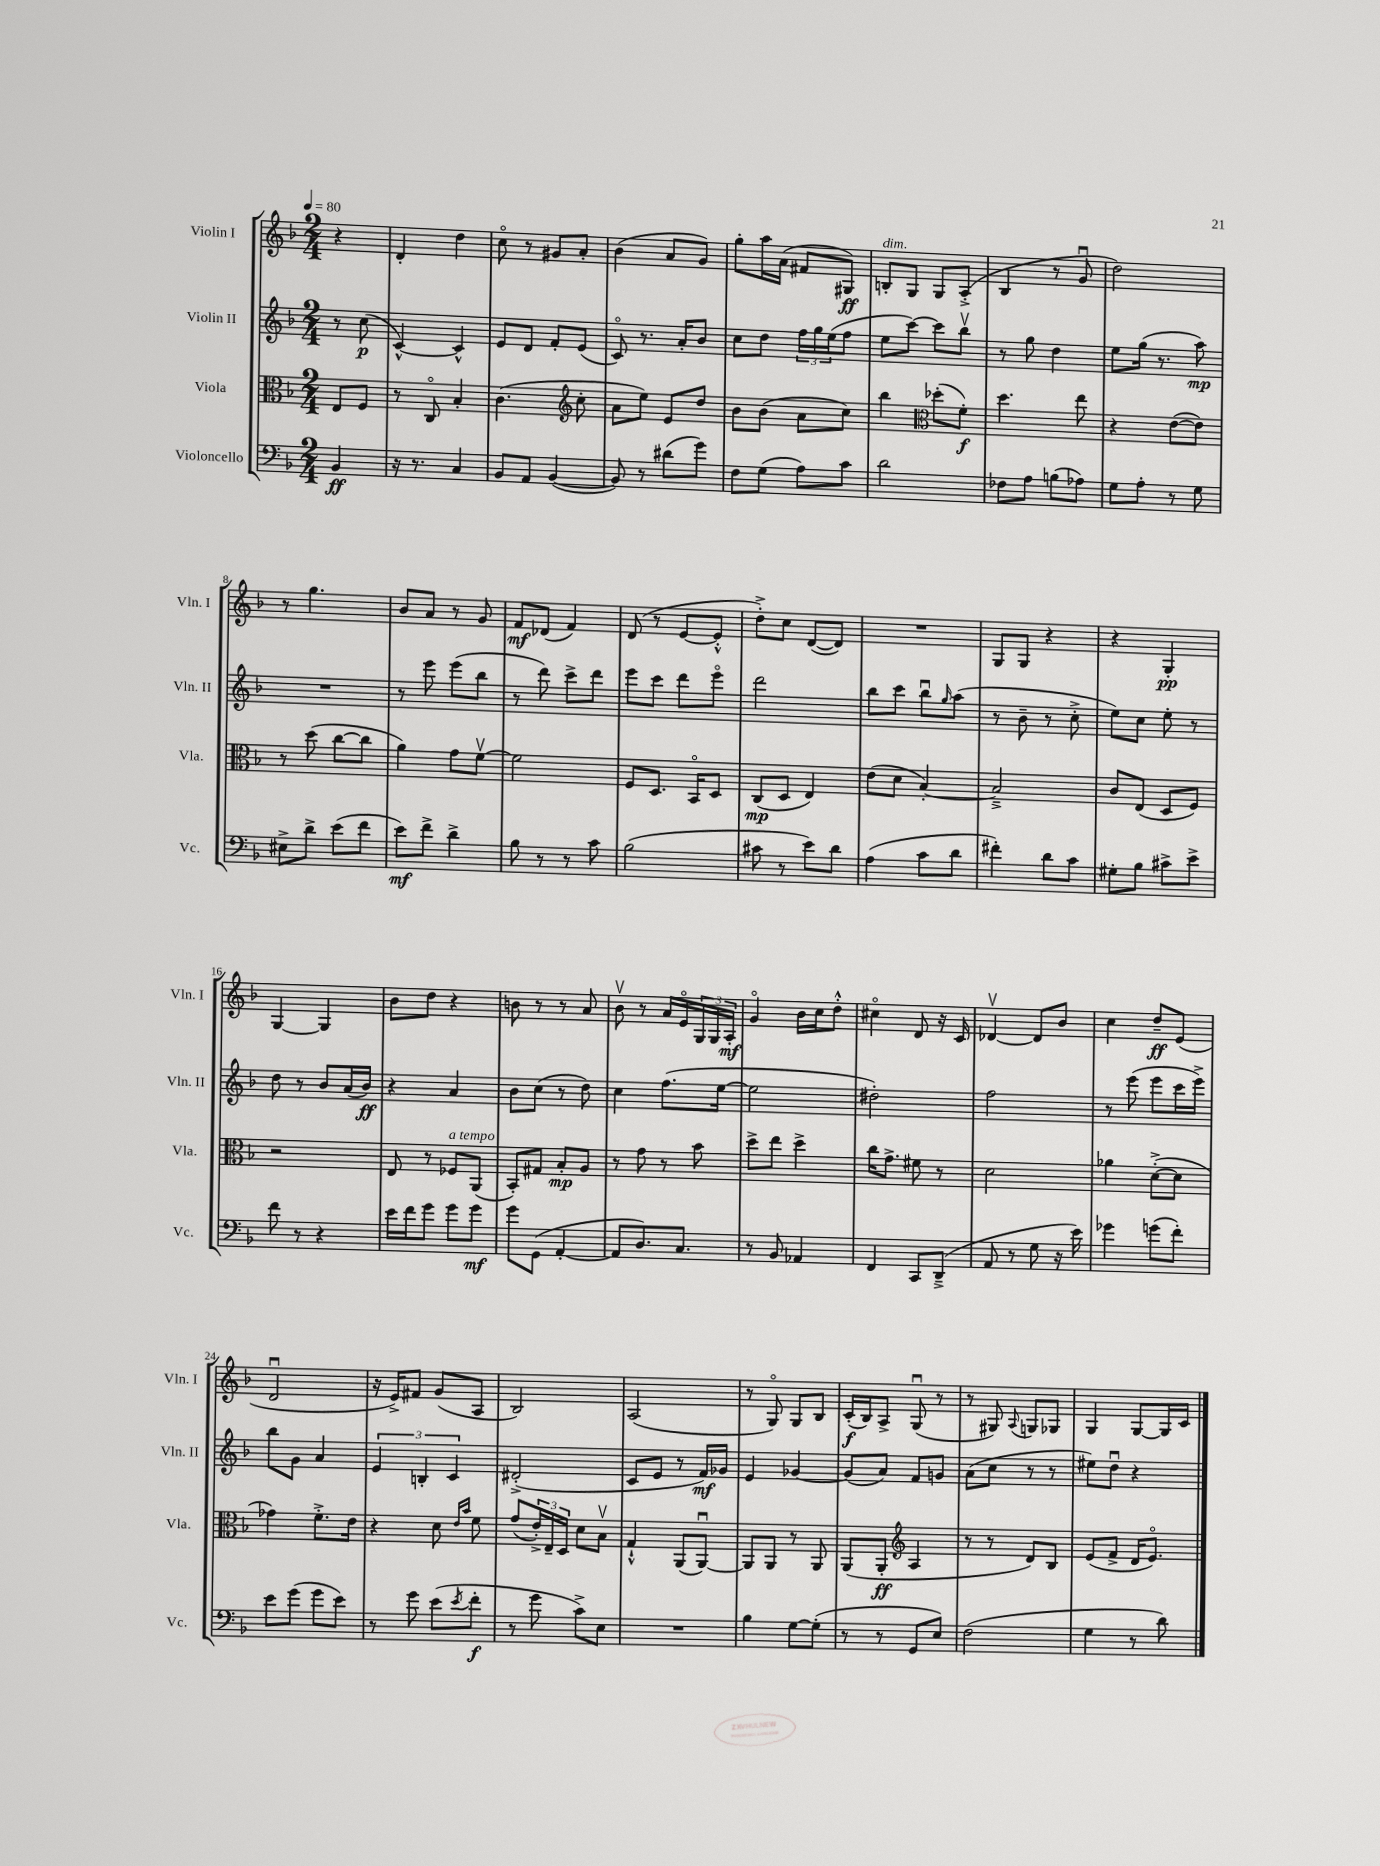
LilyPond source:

<<
\new StaffGroup <<
\new Staff = "s0" \with { instrumentName = "Violin I" shortInstrumentName = "Vln. I" } {
    \clef treble \key f \major \numericTimeSignature \time 2/4 \partial 4 \tempo 4 = 80
    r4 |
    d'4-. d''4 |
    c''8\flageolet r8 gis'8 a'8-. |
    bes'4( a'8 g'8) |
    g''8-. a''16 a'16( fis'8 gis8\ff) |
    b8-.^\markup { \italic "dim." } g8 g8 a8-.->( |
    bes4 r8 g'8\downbow |
    d''2) |
    r8 g''4. |
    bes'8 a'8 r8 g'8 |
    f'8\mf des'8( f'4) |
    d'8( r8 e'8~ e'8-.-^ |
    d''8-.->) c''8 d'8~( d'8) |
    R2 |
    g8 g8 r4 |
    r4 g4-.\pp |
    g4~ g4 |
    bes'8 d''8 r4 |
    b'8 r8 r8 a'8 |
    bes'8\upbow r8 a'16 e'16\flageolet \tuplet 3/2 { g16 g16 a16-.\mf } |
    g'4\flageolet bes'16 c''16 d''8-.-^ |
    cis''4\flageolet d'8 r16 c'16 |
    des'4~\upbow des'8 bes'8 |
    c''4 d''8--\ff e'8( |
    d'2\downbow |
    r16 e'16->) fis'8 g'8( a8 |
    bes2) |
    a2( |
    r8 g8\flageolet) g8 bes8 |
    c'16-.\f( bes16) a8-> g8\downbow( r8 |
    r8 gis8) \appoggiatura { a8 } g8 ges8 |
    g4 g8~ g16 c'16 \bar "|." |
}
\new Staff = "s1" \with { instrumentName = "Violin II" shortInstrumentName = "Vln. II" } {
    \clef treble \key f \major \numericTimeSignature \time 2/4 \partial 4
    r8 c''8\p( |
    c'4~-^) c'4-^ |
    e'8 d'8 f'8-. e'8( |
    c'8\flageolet) r8. a'16-. bes'8 |
    c''8 d''8 \tuplet 3/2 { f''16 g''16 e''16( } f''8 |
    e''8 c'''8~) c'''8 bes''8\upbow |
    r8 g''8 d''4 |
    e''8 g''16( r8. a''8\mp) |
    R2 |
    r8 e'''8 e'''8( bes''8 |
    r8 d'''8) c'''8-> d'''8 |
    e'''8 c'''8 d'''8 e'''8\flageolet |
    d'''2 |
    bes''8 c'''8 bes''8\downbow \grace { g''16 } a''8( |
    r8 bes'8-- r8 c''8-.-> |
    e''8) c''8 e''8-. r8 |
    d''8 r8 bes'8 a'16( bes'16\ff) |
    r4 a'4 |
    bes'8 c''8( r8 d''8) |
    c''4 f''8.( e''16~ |
    e''2 |
    dis''2-.) |
    f''2 |
    r8 e'''8( e'''8 c'''16 e'''16->) |
    bes''8 g'8 a'4 |
    \tuplet 3/2 { e'4 b4-. c'4 } |
    dis'2-.->( |
    c'8 e'8 r8 f'16\mf) ges'16 |
    e'4 ges'4~ |
    ges'8( a'8) f'8 g'8 |
    a'8( c''8 r8 r8 |
    eis''8) d''8\downbow r4 \bar "|." |
}
\new Staff = "s2" \with { instrumentName = "Viola" shortInstrumentName = "Vla." } {
    \clef alto \key f \major \numericTimeSignature \time 2/4 \partial 4
    e8 f8 |
    r8 c8\flageolet bes4-. |
    c'4.( \clef treble c''8-. |
    a'8 e''8) e'8 d''8 |
    bes'8 bes'8( a'8 c''8) |
    bes''4 \clef alto des''8-.( f'8-.\f) |
    d''4. e''8 |
    r4 e'8~( e'8) |
    r8 d''8( c''8~ c''8 |
    a'4) g'8 f'8~\upbow |
    f'2 |
    f8 d8. bes,16\flageolet d8 |
    c8\mp( d8 e4) |
    e'8( d'8 bes4~-.) |
    bes2---> |
    c'8 e8( d8 f8) |
    r2 |
    e8 r8 fes8^\markup { \italic "a tempo" } a,8( |
    bes,8-.) gis8 bes8-.\mp a8 |
    r8 g'8 r8 bes'8 |
    d''8-> e''8 d''4-> |
    c''16 g'8.-> fis'8 r8 |
    d'2 |
    aes'4 d'8~-.->( d'8 |
    ges'4) f'8.-.-> e'16 |
    r4 d'8 \grace { e'16 bes'16 } f'8 |
    g'8( \tuplet 3/2 { e'16-.->) e16-- d16 } d'8 bes8\upbow |
    g4-!-^ a,8( a,8~\downbow) |
    a,8 a,8 r8 a,8 |
    a,8( a,8-.\ff \clef treble a4 |
    r8 r8 d'8) bes8 |
    e'8( f'8-> d'16 e'8.\flageolet) \bar "|." |
}
\new Staff = "s3" \with { instrumentName = "Violoncello" shortInstrumentName = "Vc." } {
    \clef bass \key f \major \numericTimeSignature \time 2/4 \partial 4
    bes,4\ff |
    r16 r8. c4 |
    bes,8 a,8 bes,4~( |
    bes,8) r8 dis'8( g'8) |
    f8 g8( a8) c'8 |
    d'2 |
    fes8 a8 b8( aes8) |
    g8 a8-. r8 g8 |
    eis8-> d'8-> e'8( f'8 |
    e'8\mf) f'8-> d'4-> |
    bes8 r8 r8 c'8 |
    bes2( |
    cis'8 r8 e'8) d'8 |
    a4( c'8 d'8 |
    fis'4-.) d'8 c'8 |
    gis8-. bes8 cis'8-> e'8-> |
    f'8 r8 r4 |
    e'16 f'16 g'8 g'8 g'8\mf |
    g'8 g,8( a,4~-. |
    a,8 d8.) c8. |
    r8 bes,8 aes,4 |
    f,4 c,8 d,8--->( |
    a,8 r8 g8 r16 e'16) |
    ges'4 g'8( f'8-.) |
    e'8 g'8( g'8 e'8) |
    r8 g'8 e'8( \acciaccatura { e'8 } f'8-.\f |
    r8 g'8 c'8->) e8 |
    R2 |
    bes4 g8~ g8-.( |
    r8 r8 g,8 e8) |
    f2( |
    g4 r8 d'8) \bar "|." |
}
>>
>>
